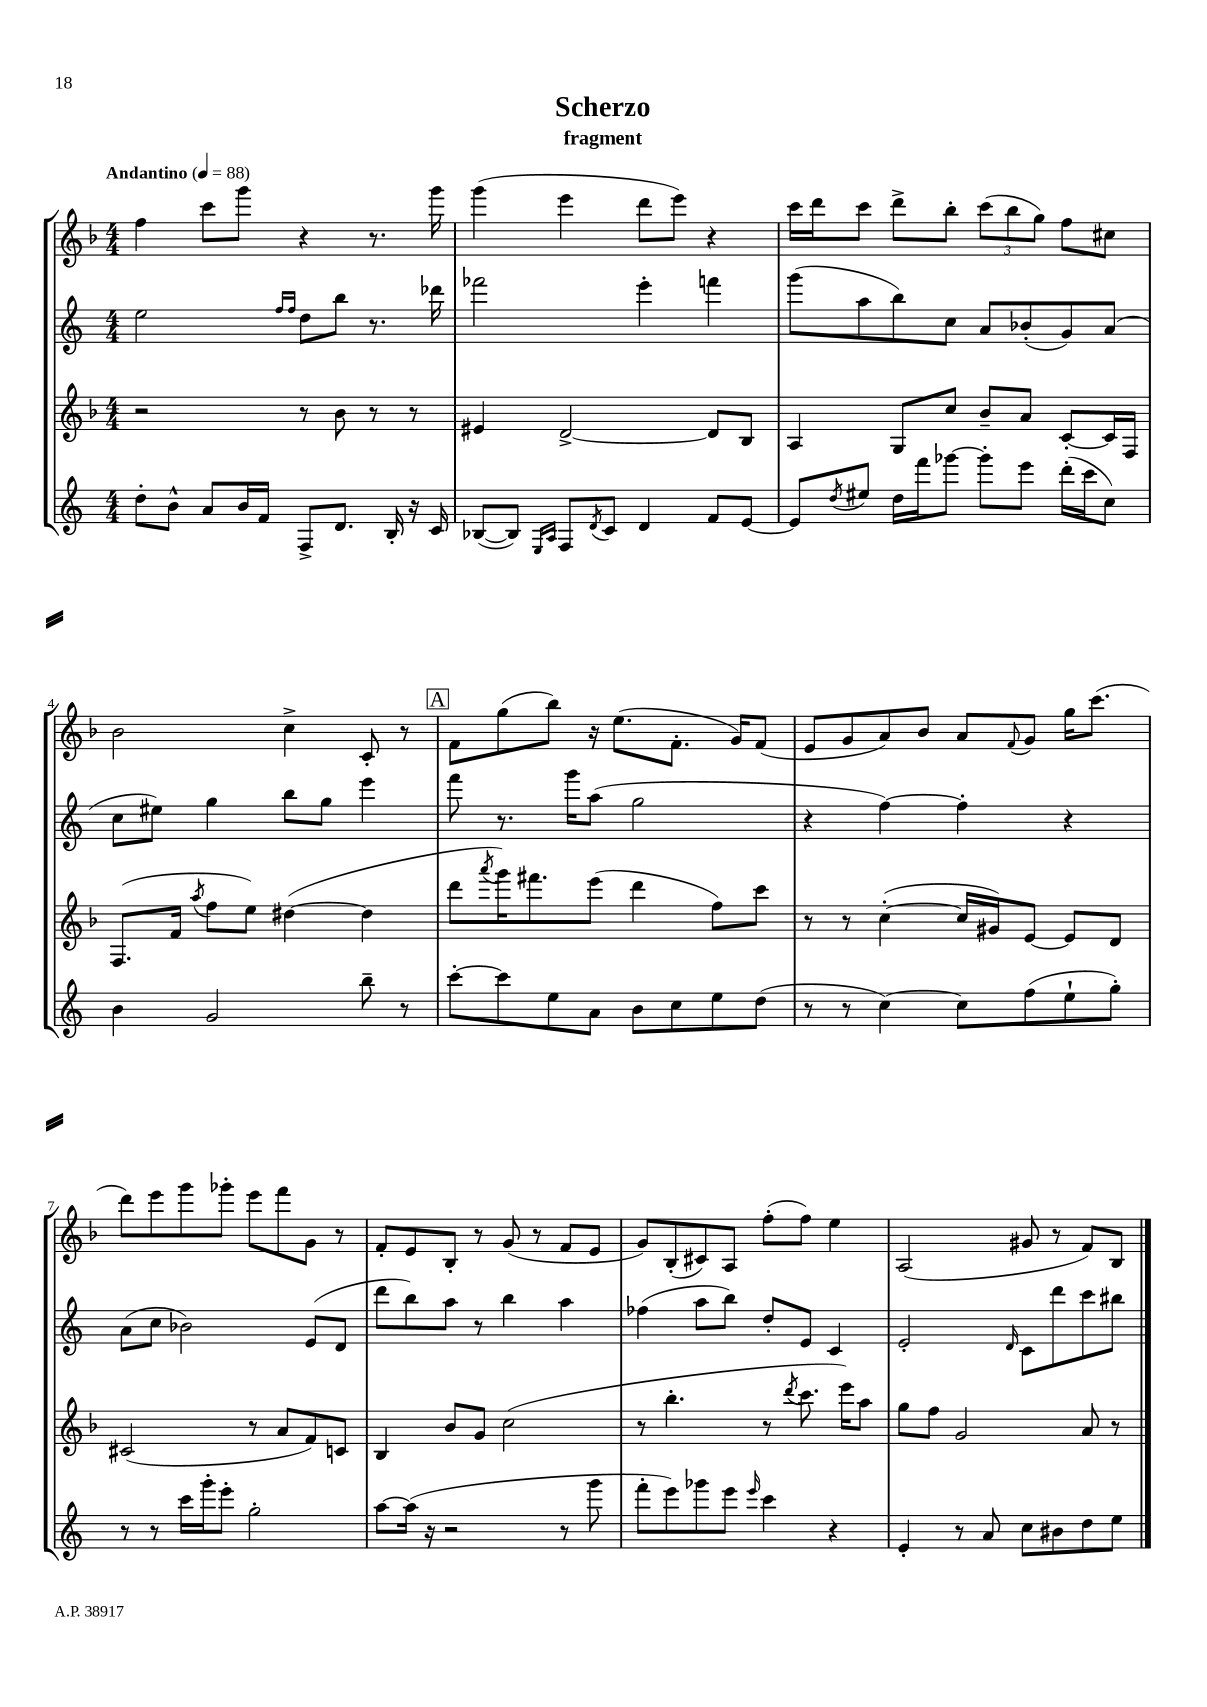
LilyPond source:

\header { title = "Scherzo" subtitle = "fragment" }
<<
\new StaffGroup <<
\new Staff = "s0" {
    \clef treble \key f \major \numericTimeSignature \time 4/4 \tempo "Andantino" 4 = 88
    f''4 c'''8 g'''8 r4 r8. g'''16 |
    g'''4( e'''4 d'''8 e'''8) r4 |
    c'''16 d'''16 c'''8 d'''8-> bes''8-. \tuplet 3/2 { c'''8( bes''8 g''8) } f''8 cis''8 |
    bes'2 c''4-> c'8-. r8 |
    \mark \markup { \box "A" } f'8 g''8( bes''8) r16 e''8.( f'8.-. g'16) f'8( |
    e'8 g'8 a'8) bes'8 a'8 \appoggiatura { f'8 } g'8 g''16 c'''8.( |
    d'''8) e'''8 g'''8 ges'''8-. e'''8 f'''8 g'8 r8 |
    f'8-. e'8 bes8-. r8 g'8( r8 f'8 e'8 |
    g'8) bes8-.( cis'8) a8 f''8-.( f''8) e''4 |
    a2( gis'8 r8 f'8) bes8 \bar "|." |
}
\new Staff = "s1" {
    \clef treble \key c \major \numericTimeSignature \time 4/4
    e''2 \grace { f''16 f''16 } d''8 b''8 r8. des'''16 |
    fes'''2 e'''4-. f'''4 |
    g'''8( a''8 b''8) c''8 a'8 bes'8-.( g'8) a'8( |
    c''8 eis''8) g''4 b''8 g''8 e'''4 |
    \mark \markup { \box "A" } f'''8 r8. g'''16 a''8( g''2 |
    r4 f''4~) f''4-. r4 |
    a'8( c''8 bes'2) e'8( d'8 |
    d'''8 b''8) a''8 r8 b''4 a''4 |
    fes''4( a''8 b''8) d''8-. e'8 c'4 |
    e'2-. \grace { d'16 } c'8 d'''8 c'''8 bis''8 \bar "|." |
}
\new Staff = "s2" {
    \clef treble \key f \major \numericTimeSignature \time 4/4
    r2 r8 bes'8 r8 r8 |
    eis'4 d'2~-> d'8 bes8 |
    a4 g8 c''8 bes'8-- a'8 c'8~-. c'16 f16 |
    f8.( f'16 \acciaccatura { a''8 } f''8 e''8) dis''4~( dis''4 |
    \mark \markup { \box "A" } d'''8 \acciaccatura { a'''8 } g'''16) fis'''8. e'''8( d'''4 f''8) c'''8 |
    r8 r8 c''4~-.( c''16 gis'16) e'8~ e'8 d'8 |
    cis'2( r8 a'8 f'8) c'8 |
    bes4 bes'8 g'8 c''2( |
    r8 bes''4.-. r8 \acciaccatura { d'''8 } c'''8. e'''16) a''8 |
    g''8 f''8 g'2 a'8 r8 \bar "|." |
}
\new Staff = "s3" {
    \clef treble \key c \major \numericTimeSignature \time 4/4
    d''8-. b'8-^ a'8 b'16 f'16 f8-> d'8. b16-. r16 c'16 |
    bes8~( bes8) \grace { e16 a16 } f8 \acciaccatura { d'8 } c'8 d'4 f'8 e'8~ |
    e'8 \acciaccatura { d''8 } eis''8 d''16 f'''16 ges'''8~ ges'''8-. e'''8 d'''16-.( c'''16 c''8) |
    b'4 g'2 b''8-- r8 |
    \mark \markup { \box "A" } c'''8~-. c'''8 e''8 a'8 b'8 c''8 e''8 d''8( |
    r8 r8 c''4~) c''8 f''8( e''8-! g''8-.) |
    r8 r8 c'''16 g'''16-. e'''8-. g''2-. |
    a''8~ a''16( r16 r2 r8 g'''8 |
    f'''8-. e'''8) ges'''8 e'''8 \grace { e'''16 } c'''4 r4 |
    e'4-. r8 a'8 c''8 bis'8 d''8 e''8 \bar "|." |
}
>>
>>
